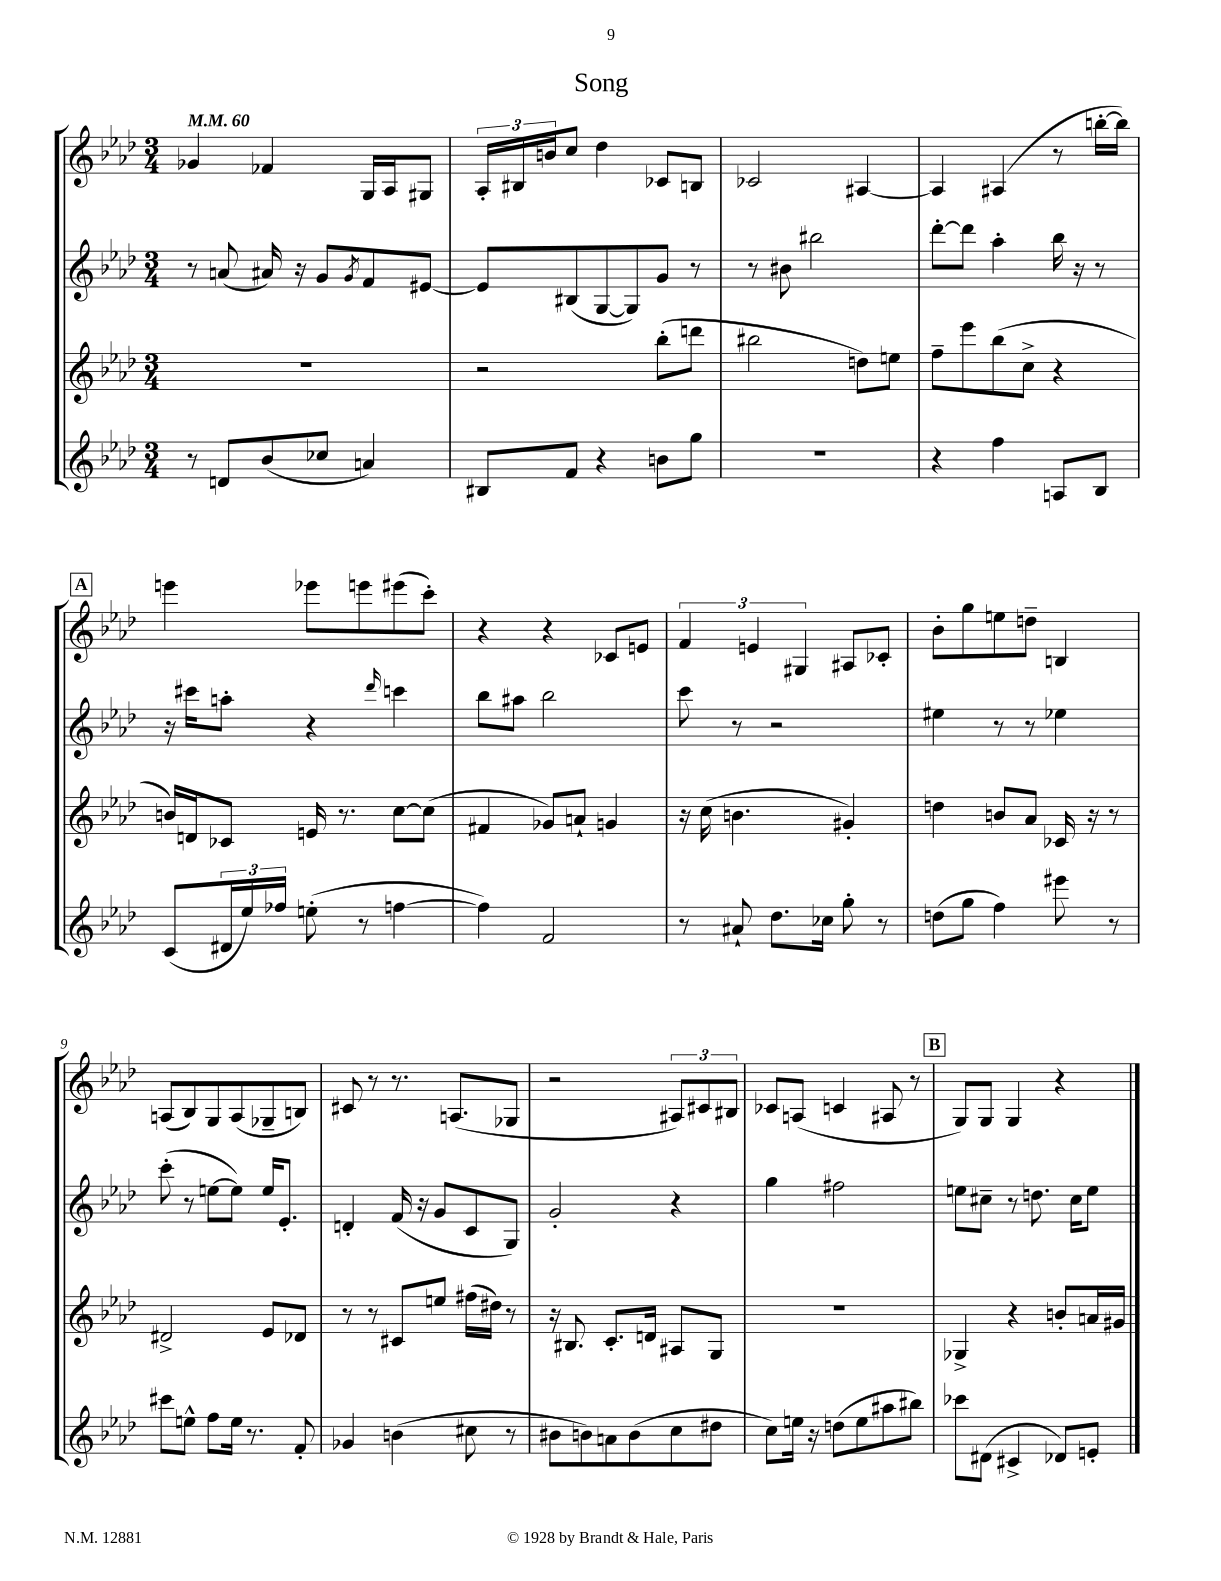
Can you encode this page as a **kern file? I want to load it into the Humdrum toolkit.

**kern	**kern	**kern	**kern
*staff4	*staff3	*staff2	*staff1
*clefG2	*clefG2	*clefG2	*clefG2
*k[b-e-a-d-]	*k[b-e-a-d-]	*k[b-e-a-d-]	*k[b-e-a-d-]
*M3/4	*M3/4	*M3/4	*M3/4
*MM60	*MM60	*MM60	*MM60
8r	2.r	8r	4g-/
8d/L	.	(8a/	.
(8b-/	.	16a#/)	4f-/
.	.	16r	.
8cc-/J	.	8g/L	.
.	.	8qg/	.
4a/)	.	8f/	16G/LL
.	.	.	16A-/J
.	.	[8e#/J	8G#/J
=	=	=	=
8B#/L	2r	8e#/]L	24A-'/LL
.	.	.	24B#/
.	.	.	24b/J
8f/J	.	(8B#/	8cc/J
4r	.	[8G/	4dd-\
.	.	8G/])	.
8b\L	(8bb-'\L	8g/J	8c-/L
8gg\J	8ddd\J	8r	8B/J
=	=	=	=
2.r	2bb#\	8r	2c-/
.	.	8b#\	.
.	.	2bb#\	.
.	8dd\L)	.	[4A#/
.	8ee\J	.	.
=	=	=	=
4r	8ff~\L	[8ddd-'\L	4A#/]
.	8eee-\	8ddd-\]J	.
4ff\	(8bb-\	4aa-'\	(4A#/
.	8cc^\J	.	.
8A/L	4r	16bb-\	8r
.	.	16r	.
8B-/J	.	8r	[16bb'\LL
.	.	.	16bb\]JJ)
=	=	=	=
(8c/L	16b/LL)	16r	4eee\
.	16d/J	16ccc#\LK	.
24d#/L	8c-/J	8aa'\J	.
24ee-/)	.	.	.
24ff-/JJ	.	.	.
(8ee'\	16e/	4r	8eee-\L
.	8.r	.	.
8r	.	.	8eee\
.	.	16qqddd-/	.
[4ff\	[8cc\L	4ccc\	(8eee#\
.	(8cc\]J	.	8ccc'\J)
=	=	=	=
4ff\])	4f#/	8bb-\L	4r
.	.	8aa#\J	.
2f/	8g-/L)	2bb-\	4r
.	8a`/J	.	.
.	4g/	.	8c-/L
.	.	.	8e/J
=	=	=	=
8r	16r	8ccc\	6f/
.	(16cc\	.	.
8a#`/	4.b\	8r	.
.	.	.	6e/
8.dd-\L	.	2r	.
.	.	.	6G#/
16cc-\Jk	.	.	.
8gg'\	4g#'/)	.	8A#/L
8r	.	.	8c-'/J
=	=	=	=
(8dd\L	4dd\	4ee#\	8b-'\L
8gg\J	.	.	8gg\
4ff\)	8b/L	8r	8ee\
.	8a-/J	8r	8dd~\J
8eee#\	16c-/	4ee-\	4B/
.	16r	.	.
8r	8r	.	.
=	=	=	=
8ccc#\L	2d#^/	(8ccc'\	(8A/L
8ee^^\J	.	8r	8B-/)
8ff\L	.	[8ee\L	8G/
16ee\Jk	.	8ee\]J)	(8A/
8.r	.	.	.
.	8e-/L	16ee/LK	8G-~/
.	.	8.e-'/J	.
8f'/	8d-/J	.	8B/J)
=	=	=	=
4g-/	8r	4d'/	8c#/
.	8r	.	8r
(4b\	8c#/L	(16f/	8.r
.	.	16r	.
.	8ee/J	8g/L	.
.	.	.	(8.A/L
8cc#\	(16ff#\LL	8c/	.
.	16dd#\JJ)	.	.
8r	8r	8G/J)	8G-/J
=	=	=	=
8b#\L	16r	2g'/	2r
.	8.B#/	.	.
8b\)	.	.	.
8a\	8.c'/L	.	.
(8b\	.	.	.
.	16d/Jk	.	.
8cc\	8A#/L	4r	12A#/L)
.	.	.	12c#/
8dd#\J	8G/J	.	.
.	.	.	12B#/J
=	=	=	=
8cc\L)	2.r	4gg\	8c-/L
16ee\Jk	.	.	(8A/J
16r	.	.	.
(8dd\L	.	2ff#\	4c/
8ee\	.	.	.
8aa#\	.	.	8A#/
8bb#\J)	.	.	8r
=	=	=	=
8ccc-\L	4G-^/	8ee\L	8G/L)
(8d#\J	.	8cc#~\J	8G/J
4c#^/	4r	8r	4G/
.	.	8.dd\	.
8d-/L)	8b'/L	.	4r
.	.	16cc#\LK	.
8e'/J	16a/L	8ee\J	.
.	16g#/JJ	.	.
==	==	==	==
*-	*-	*-	*-
